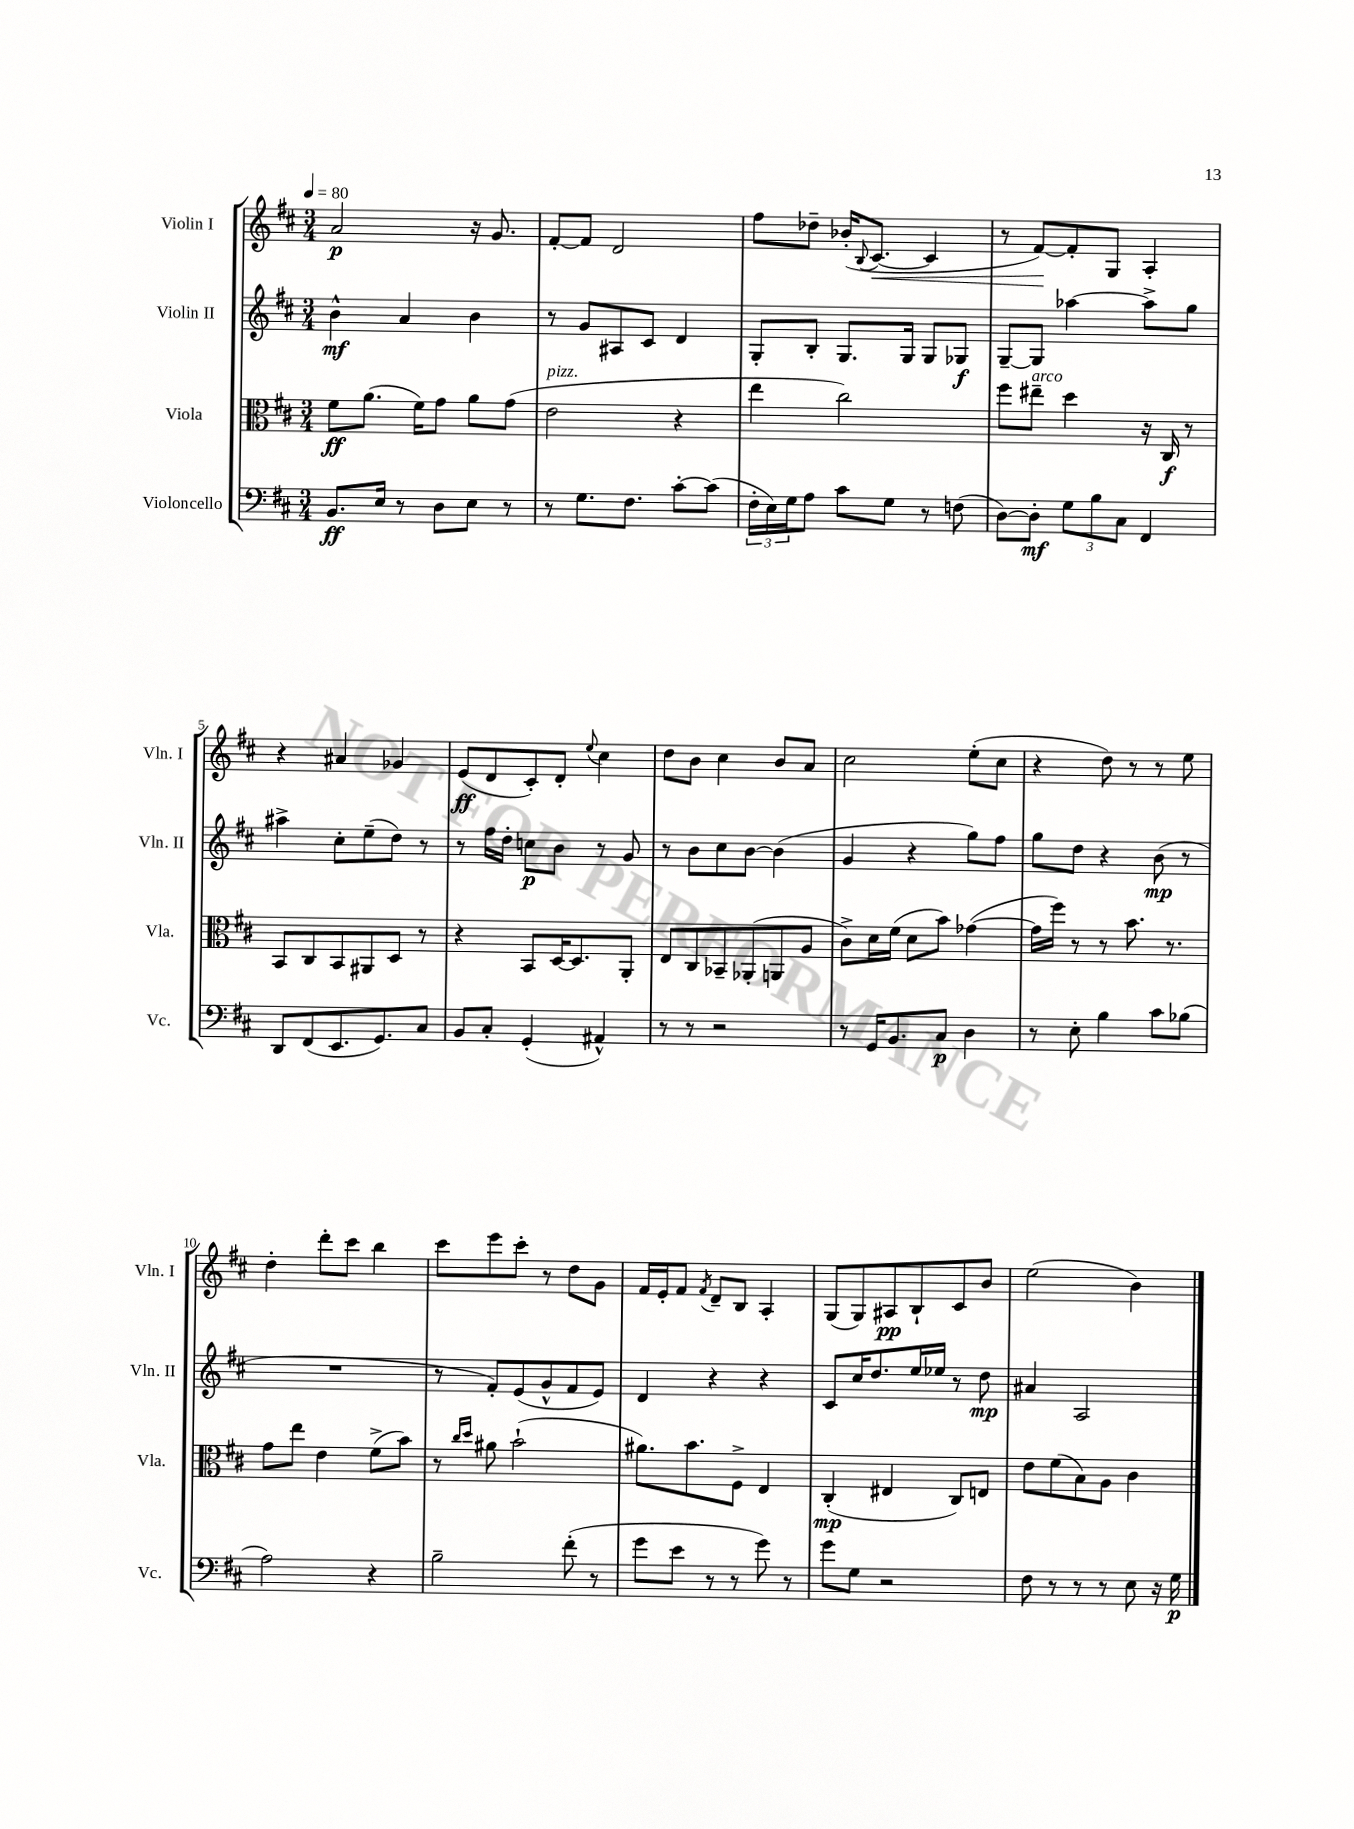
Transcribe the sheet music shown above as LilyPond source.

<<
\new StaffGroup <<
\new Staff = "s0" \with { instrumentName = "Violin I" shortInstrumentName = "Vln. I" } {
    \clef treble \key d \major \numericTimeSignature \time 3/4 \tempo 4 = 80
    a'2\p r16 g'8. |
    fis'8~-. fis'8 d'2 |
    fis''8 des''8-- bes'16-.( \appoggiatura { b8 } cis'8.~\< cis'4 |
    r8 fis'8~\!) fis'8-. g8 a4-. |
    r4 ais'4 ges'4 |
    e'8\ff( d'8 cis'8-.) d'8-. \appoggiatura { e''8 } cis''4 |
    d''8 b'8 cis''4 b'8 a'8 |
    cis''2 e''8-.( cis''8 |
    r4 d''8) r8 r8 e''8 |
    d''4-. d'''8-. cis'''8 b''4 |
    cis'''8 e'''8 cis'''8-. r8 d''8 g'8 |
    fis'16 e'16-. fis'8 \acciaccatura { fis'8 } d'8-- b8 a4-. |
    g8( g8) ais8\pp b8-! cis'8 b'8 |
    e''2( b'4) \bar "|." |
}
\new Staff = "s1" \with { instrumentName = "Violin II" shortInstrumentName = "Vln. II" } {
    \clef treble \key d \major \numericTimeSignature \time 3/4
    b'4-^\mf a'4 b'4 |
    r8 g'8 ais8 cis'8 d'4 |
    g8-. b8-. g8. g16 g8 ges8\f |
    g8~-- g8 aes''4~ aes''8-> g''8 |
    ais''4-> cis''8-. e''8--( d''8) r8 |
    r8 fis''16 d''16-. c''8\p b'8 r8 g'8 |
    r8 b'8 cis''8 b'8~ b'4( |
    g'4 r4 g''8) fis''8 |
    g''8 d''8 r4 b'8\mp( r8 |
    R2. |
    r8 fis'8-.) e'8( g'8-^ fis'8 e'8) |
    d'4 r4 r4 |
    cis'8 cis''16 d''8. e''16 ees''16 r8 d''8\mp |
    ais'4 a2 \bar "|." |
}
\new Staff = "s2" \with { instrumentName = "Viola" shortInstrumentName = "Vla." } {
    \clef alto \key d \major \numericTimeSignature \time 3/4
    fis'8\ff a'8.( fis'16) g'8 a'8 g'8( |
    e'2^\markup { \italic "pizz." } r4 |
    e''4 cis''2) |
    fis''8 eis''8--^\markup { \italic "arco" } d''4 r16 cis16\f r8 |
    b,8 cis8 b,8 ais,8 d8 r8 |
    r4 b,8 d16~ d8. a,8-. |
    e8 cis8 bes,8-- aes,8-.( a,8 a8 |
    cis'8->) d'16 fis'16( d'8 b'8) ges'4~( |
    ges'16 fis''16) r8 r8 b'8. r8. |
    g'8 e''8 e'4 fis'8->( b'8) |
    r8 \grace { cis''16 d''16 } ais'8 b'2-!( |
    ais'8.) b'8. fis8-> e4 |
    cis4-.\mp( eis4 cis8) e8 |
    e'8 fis'8( b8) a8 cis'4 \bar "|." |
}
\new Staff = "s3" \with { instrumentName = "Violoncello" shortInstrumentName = "Vc." } {
    \clef bass \key d \major \numericTimeSignature \time 3/4
    b,8.\ff e16 r8 d8 e8 r8 |
    r8 g8. fis8. cis'8~-. cis'8( |
    \tuplet 3/2 { fis16-. e16) g16 } a8 cis'8 g8 r8 f8( |
    d8~) d8-.\mf \tuplet 3/2 { g8 b8 cis8 } fis,4 |
    d,8 fis,8( e,8. g,8.) cis8 |
    b,8 cis8-. g,4-.( ais,4-^) |
    r8 r8 r2 |
    r8 g,16 b,8. cis8\p d4 |
    r8 e8-. b4 cis'8 bes8( |
    a2) r4 |
    b2-- fis'8-.( r8 |
    g'8 e'8 r8 r8 g'8) r8 |
    g'8 g8 r2 |
    fis8 r8 r8 r8 e8 r16 g16\p \bar "|." |
}
>>
>>
